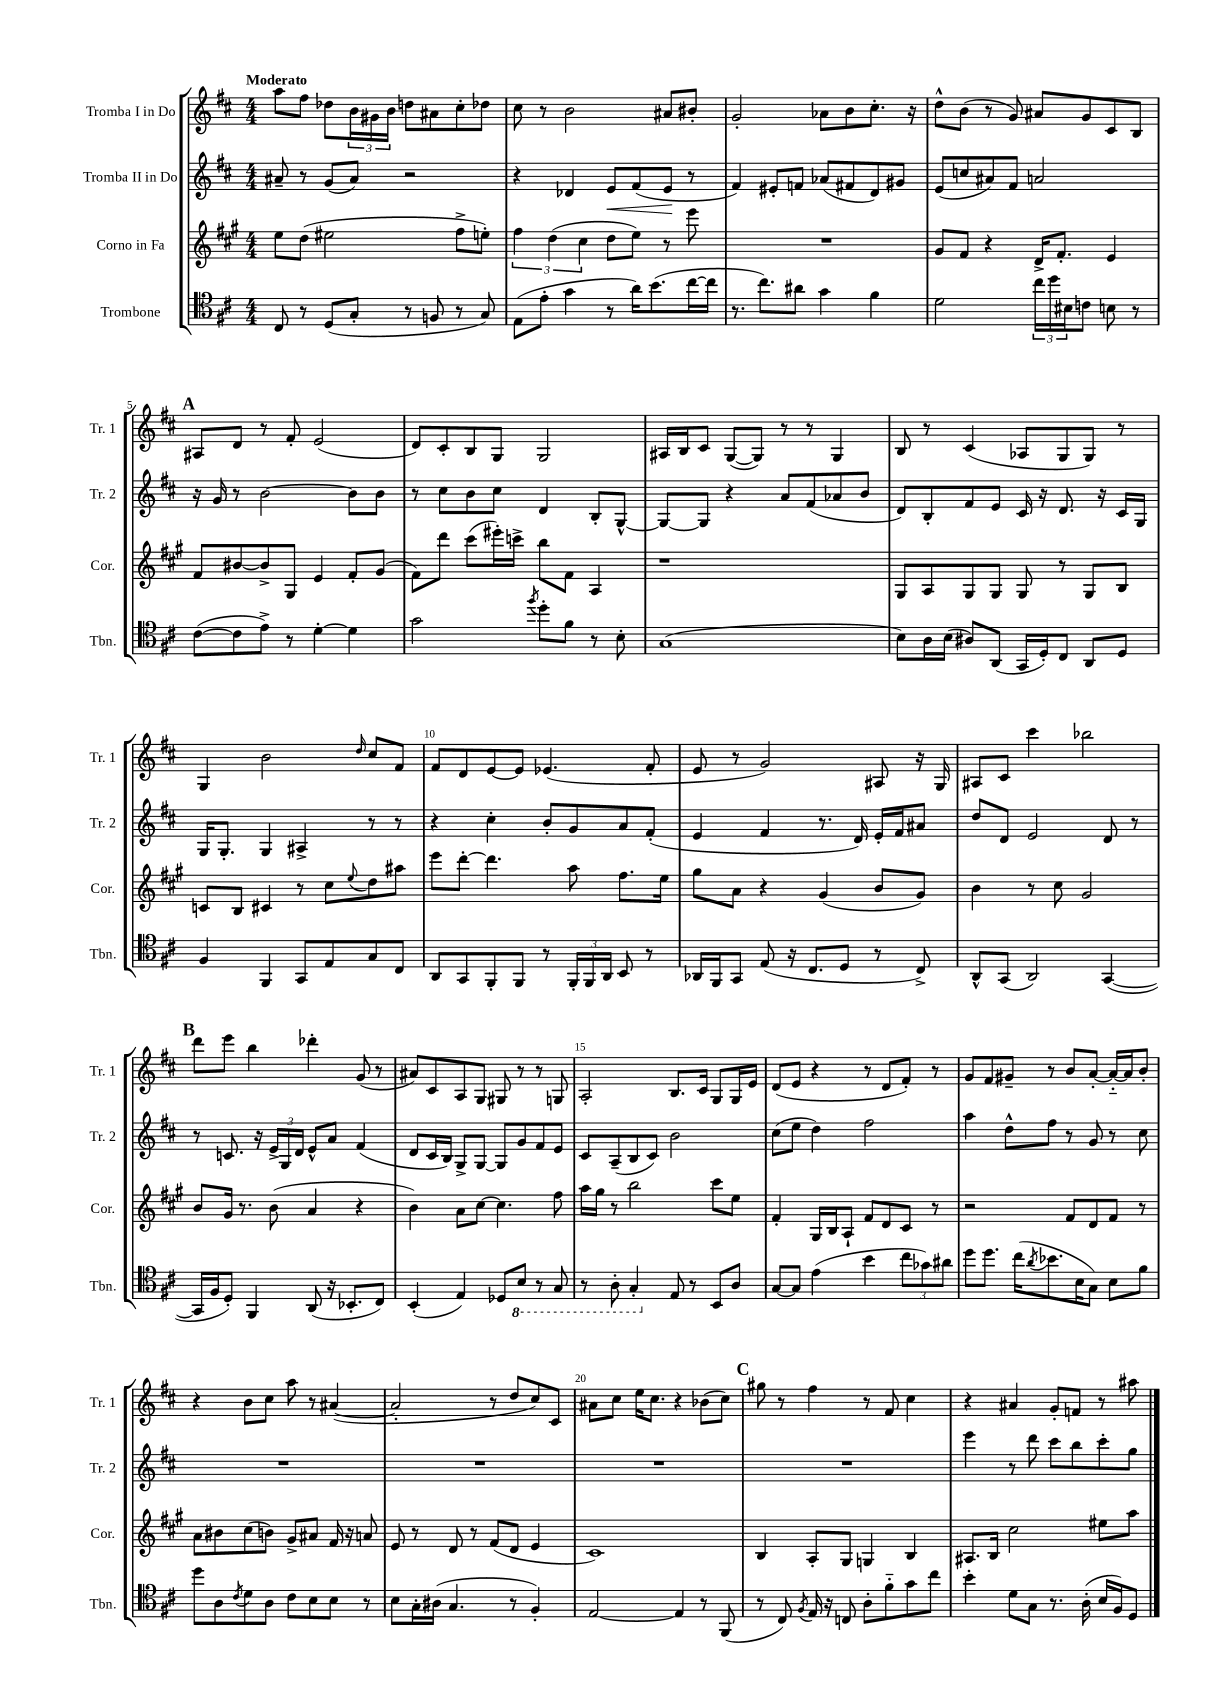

**kern	**kern	**kern	**kern
*staff4	*staff3	*staff2	*staff1
*clefC4	*clefG2	*clefG2	*clefG2
*k[f#c#]	*k[f#c#g#]	*k[f#c#]	*k[f#c#]
*M4/4	*M4/4	*M4/4	*M4/4
8C#	8ee	8a#~	8aa
8r	(8dd	8r	8ff#
(8D	2ee#	(8g	8dd-
8G'	.	8a#)	24b
.	.	.	24g#
.	.	.	24b
8r	.	2r	8dd
8F	.	.	8a#
8r	8ff#^	.	8cc#'
8G)	8ee')	.	8dd-
=	=	=	=
(8E	6ff#	4r	8cc#
8e'	.	.	8r
.	(6dd	.	.
4g	.	4d-	2b
.	6cc#	.	.
8r	8dd	8e	.
16a)	8ee)	(8f#	.
(8.b	.	.	.
.	8r	8e	8a#
[16cc#	8eee	8r	8b#'
16cc#]	.	.	.
=	=	=	=
8.r	1r	4f#)	2g'
8.cc#)	.	.	.
.	.	8e#'	.
8a#	.	8f	.
4g	.	(8a-	8a-
.	.	8f#	8b
4f#	.	8d)	8.cc#'
.	.	8g#	.
.	.	.	16r
=	=	=	=
2d	8g#	(8e	8dd^^
.	8f#	8cc	(8b
.	4r	8a#)	8r
.	.	8f#	8g)
24cc#	16d^	2a	8a#
24dd	.	.	.
.	8.f#'	.	.
24B#	.	.	.
8c	.	.	8g
8B	4e	.	8c#
8r	.	.	8B
=	=	=	=
([8c#	8f#	16r	8A#
.	.	16g	.
8c#]	[8b#	8r	8d
8e^)	8b#^]	[2b	8r
8r	8G#	.	8f#'
[4d'	4e	.	(2e
4d]	8f#'	8b]	.
.	(8g#	8b	.
=	=	=	=
2g	8f#)	8r	8d)
.	8ddd	8cc#	8c#'
.	(8ccc#	8b	8B
.	16eee#')	8cc#	8G
.	16ccc^	.	.
8qff#	.	.	.
8dd'	8bb	4d	2G
8f#	8f#	.	.
8r	4A	8B'	.
8B'	.	[8G^^	.
=	=	=	=
(1G	1r	8G_	16A#
.	.	.	16B
.	.	8G]	8c#
.	.	4r	([8G
.	.	.	8G])
.	.	8a	8r
.	.	(8f#	8r
.	.	8a-	4G
.	.	8b	.
=	=	=	=
8B)	8G#	8d)	8B
16A	8A	8B'	8r
(16B	.	.	.
8A#)	8G#	8f#	(4c#
(8AA	8G#	8e	.
16GG	8G#	16c#	8A-
16D')	.	16r	.
8C#	8r	8.d	8G
8AA	8G#	.	8G)
.	.	16r	.
8D	8B	16c#	8r
.	.	16G	.
=	=	=	=
4F#	8c	16G	4G
.	.	8.G'	.
.	8B	.	.
4FF#	4c#	4G	2b
8GG	8r	4A#^	.
8E	8cc#	.	.
.	8qqee	.	16qqdd
8G	8dd	8r	8cc#
8C#	8aa#	8r	8f#
=	=	=	=
8AA	8eee	4r	8f#
8GG	[8ddd'	.	8d
8FF#'	4.ddd]	4cc#'	[8e
8FF#	.	.	8e]
8r	.	8b'	(4.e-
24FF#'	8aa	8g	.
24FF#	.	.	.
24AA	.	.	.
8BB	8.ff#	8a	.
8r	.	(8f#'	8f#'
.	16ee	.	.
=	=	=	=
16AA-	8gg#	4e	8e
16FF#	.	.	.
8GG	8a	.	8r
(8E	4r	4f#	2g)
16r	.	.	.
8.C#	.	.	.
.	(4g#	8.r	.
8D	.	.	.
.	.	16d)	.
8r	8b	16e'	8A#
.	.	16f#	.
8C#^)	8g#)	8a#	16r
.	.	.	16G
=	=	=	=
8AA^^	4b	8dd	8A#
(8GG	.	8d	8c#
2AA)	8r	2e	4ccc#
.	8cc#	.	.
.	2g#	.	2bb-
([4GG	.	8d	.
.	.	8r	.
=	=	=	=
16GG]	8b	8r	8ddd
16F#	.	.	.
8D')	16g#	8.c	8eee
.	8.r	.	.
4FF#	.	.	4bb
.	.	16r	.
.	(8b	24e^	.
.	.	24G	.
.	.	24d	.
(8AA	4a	8e^^	4ddd-'
16r	.	8a	.
8.BB-'	.	.	.
.	4r	(4f#	(8g
8C#)	.	.	8r
=	=	=	=
(4BB'	4b)	8d	8a#)
.	.	16c#	8c#
.	.	16B)	.
4E)	8a	8G^	8A
.	[8cc#	[8G	8G
8D-	4.cc#]	8G]	8G#
8BB	.	8g	8r
8r	.	8f#	8r
8GG	8ff#	8e	8G
=	=	=	=
8r	16aa	8c#	2A'
.	16gg#	.	.
8AA'	8r	(8A~	.
4GG'	2bb	8B	.
.	.	8c#)	.
8E	.	2b	8.B
8r	.	.	.
.	.	.	16c#
8BB	8ccc#	.	8G
8A	8ee	.	16G
.	.	.	16e
=	=	=	=
[8G	4f#'	(8cc#	(8d
8G]	.	8ee	8e
(4e	16G#	4dd)	4r
.	16B	.	.
.	8A`	.	.
4b	8f#	2ff#	8r
.	8d	.	8d
12cc#	8c#	.	8f#')
12g-)	.	.	.
.	8r	.	8r
12a#	.	.	.
=	=	=	=
8dd	2r	4aa	8g
8.dd	.	.	8f#
.	.	8dd^^	8g#~
(16cc#	.	.	.
8qa	.	.	.
8.b-	.	8ff#	8r
.	8f#	8r	8b
16B	.	.	.
8G)	8d	8g	[8a'
8B	8f#	8r	16a'~_
.	.	.	16a]
8f#	8r	8cc#	8b'
=	=	=	=
8dd	8a	1r	4r
8A	8b#	.	.
8qc#	.	.	.
8d	(8cc#	.	8b
8A	8b)	.	8cc#
8c#	8g#^	.	8aa
8B	8a#	.	8r
8B	16f#	.	([4a#
.	16r	.	.
8r	8a	.	.
=	=	=	=
8B	8e	1r	2a#']
16G'	8r	.	.
(16A#	.	.	.
4.G	8d	.	.
.	8r	.	.
.	(8f#	.	8r
8r	8d	.	8dd
4F#')	4e	.	8cc#)
.	.	.	8c#
=	=	=	=
[2E	1c#)	1r	8a#
.	.	.	8cc#
.	.	.	16ee
.	.	.	8.cc#
4E]	.	.	4r
8r	.	.	(8b-
(8FF#	.	.	8cc#)
=	=	=	=
8r	4B	1r	8gg#
8C#)	.	.	8r
8qF#	.	.	.
16E	8A'	.	4ff#
16r	.	.	.
8C	8G#	.	.
8A'	4G	.	8r
8f#'~	.	.	8f#
8g	4B	.	4cc#
8cc#	.	.	.
=	=	=	=
4b'	8.A#	4eee	4r
.	16B	.	.
8d	2cc#	8r	4a#
8G	.	8ddd	.
8.r	.	8ccc#	8g'
.	.	8bb	8f
(16A'	.	.	.
16B	8ee#	8ccc#'	8r
16F#)	.	.	.
8D	8aa	8gg	8aa#
==	==	==	==
*-	*-	*-	*-
